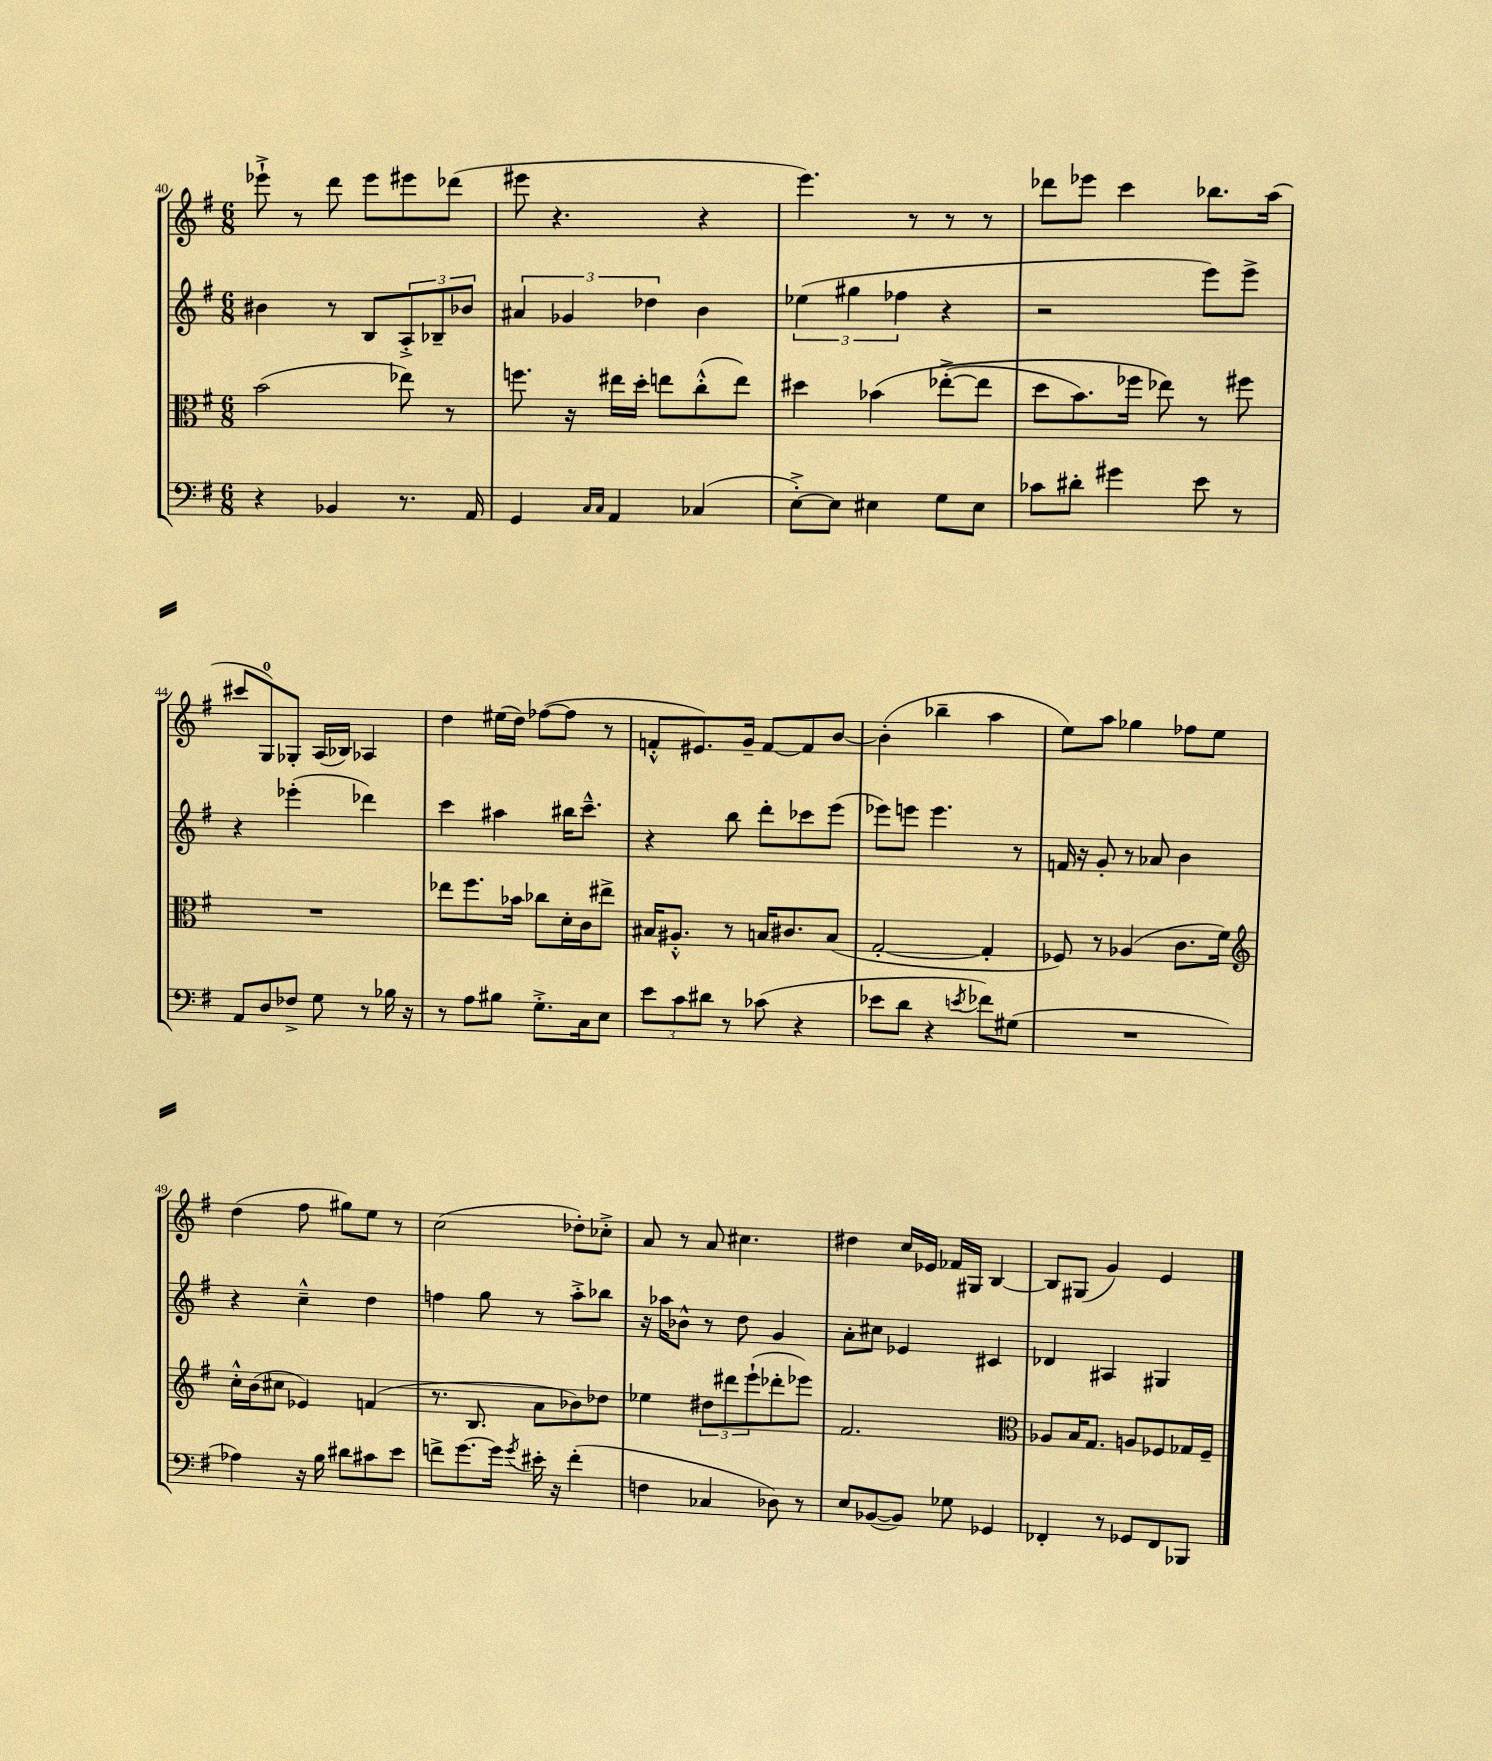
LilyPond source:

<<
\new StaffGroup <<
\new Staff = "s0" {
    \clef treble \key g \major \numericTimeSignature \time 6/8
    ees'''8-!-> r8 d'''8 ees'''8 eis'''8 des'''8( |
    eis'''8 r4. r4 |
    e'''4.) r8 r8 r8 |
    des'''8 ees'''8 c'''4 bes''8. a''16( |
    cis'''8 g8-0) ges8-. a16( bes16) aes4 |
    d''4 eis''16( d''16) fes''8~( fes''8 r8 |
    f'8-.-^ eis'8.) g'16-- f'8~ f'8 b'8~ |
    b'4-.( bes''4-- a''4 |
    e''8) a''8 ges''4 fes''8 e''8 |
    d''4( fis''8 gis''8) e''8 r8 |
    c''2( des''8-.) ces''8-.-> |
    a'8 r8 a'8 cis''4. |
    dis''4 c''16 ees'16 fes'16 gis16 b4~ |
    b8 gis8( g'4) e'4 \bar "|." |
}
\new Staff = "s1" {
    \clef treble \key g \major \numericTimeSignature \time 6/8
    bis'4 r8 b8 \tuplet 3/2 { a8-.-> bes8-- bes'8 } |
    \tuplet 3/2 { ais'4 ges'4 des''4 } b'4 |
    \tuplet 3/2 { ees''4( gis''4 fes''4 } r4 |
    r2 e'''8) e'''8-> |
    r4 ees'''4-.( des'''4) |
    c'''4 ais''4 bis''16 c'''8.---^ |
    r4 b''8 d'''8-. ces'''8 e'''8( |
    ees'''8) e'''8 e'''4. r8 |
    f'16 r16 g'8-. r8 aes'8 b'4 |
    r4 c''4---^ d''4 |
    f''4 g''8 r8 a''8-.-> bes''8 |
    r16 aes''16 bes'8-^ r8 d''8 g'4 |
    a'8-. cis''8 ees'4 cis'4 |
    des'4 ais4 gis4 \bar "|." |
}
\new Staff = "s2" {
    \clef alto \key g \major \numericTimeSignature \time 6/8
    b'2( ees''8) r8 |
    f''8. r16 eis''16 d''16-. e''8 c''8-.-^( e''8) |
    dis''4 bes'4\( ees''8~-.->( ees''8 |
    d''8 b'8.) fes''16 ees''8\) r8 fis''8 |
    R2. |
    ees''8 fis''8. bes'16 ces''8 d'16-. c'16 eis''8-> |
    bis16 ais8.-.-^ r8 b16 cis'8. b8( |
    g2~-. g4-. |
    fes8) r8 aes4( c'8. fis'16) |
    \clef treble c''16-.-^ b'16( cis''8 ees'4) f'4( |
    r8. b8. a'8 bes'8) des''8 |
    ees''4 \tuplet 3/2 { dis''8 dis'''8 e'''8-!( } des'''8-. ees'''8) |
    fis'2. |
    \clef alto aes8 b16 g8. a8 fes8 ges16 fes16-- \bar "|." |
}
\new Staff = "s3" {
    \clef bass \key g \major \numericTimeSignature \time 6/8
    r4 bes,4 r8. a,16 |
    g,4 \grace { c16 c16 } a,4 ces4( |
    e8~-.->) e8 eis4 g8 eis8 |
    ces'8 dis'8-. gis'4 e'8 r8 |
    a,8 d8 fes8-> g8 r8 bes16 r16 |
    r8 a8 bis8 g8.-.-> c16 e8 |
    \tuplet 3/2 { e'8 c'8 dis'8 } r8 ces'8( r4 |
    ees'8 d'8 r4 \acciaccatura { e'8 } fes'8) gis8( |
    R2. |
    aes4) r16 b16 dis'8 cis'8 e'8 |
    f'8-> g'8.~ g'16 \acciaccatura { g'8 } eis'16-. r16 f'4-.( |
    f4 ces4 des8) r8 |
    e8 bes,8~( bes,8) ges8 ges,4 |
    fes,4-. r8 ges,8 fes,8 bes,,8 \bar "|." |
}
>>
>>
\layout { \context { \Score currentBarNumber = #40 } }
